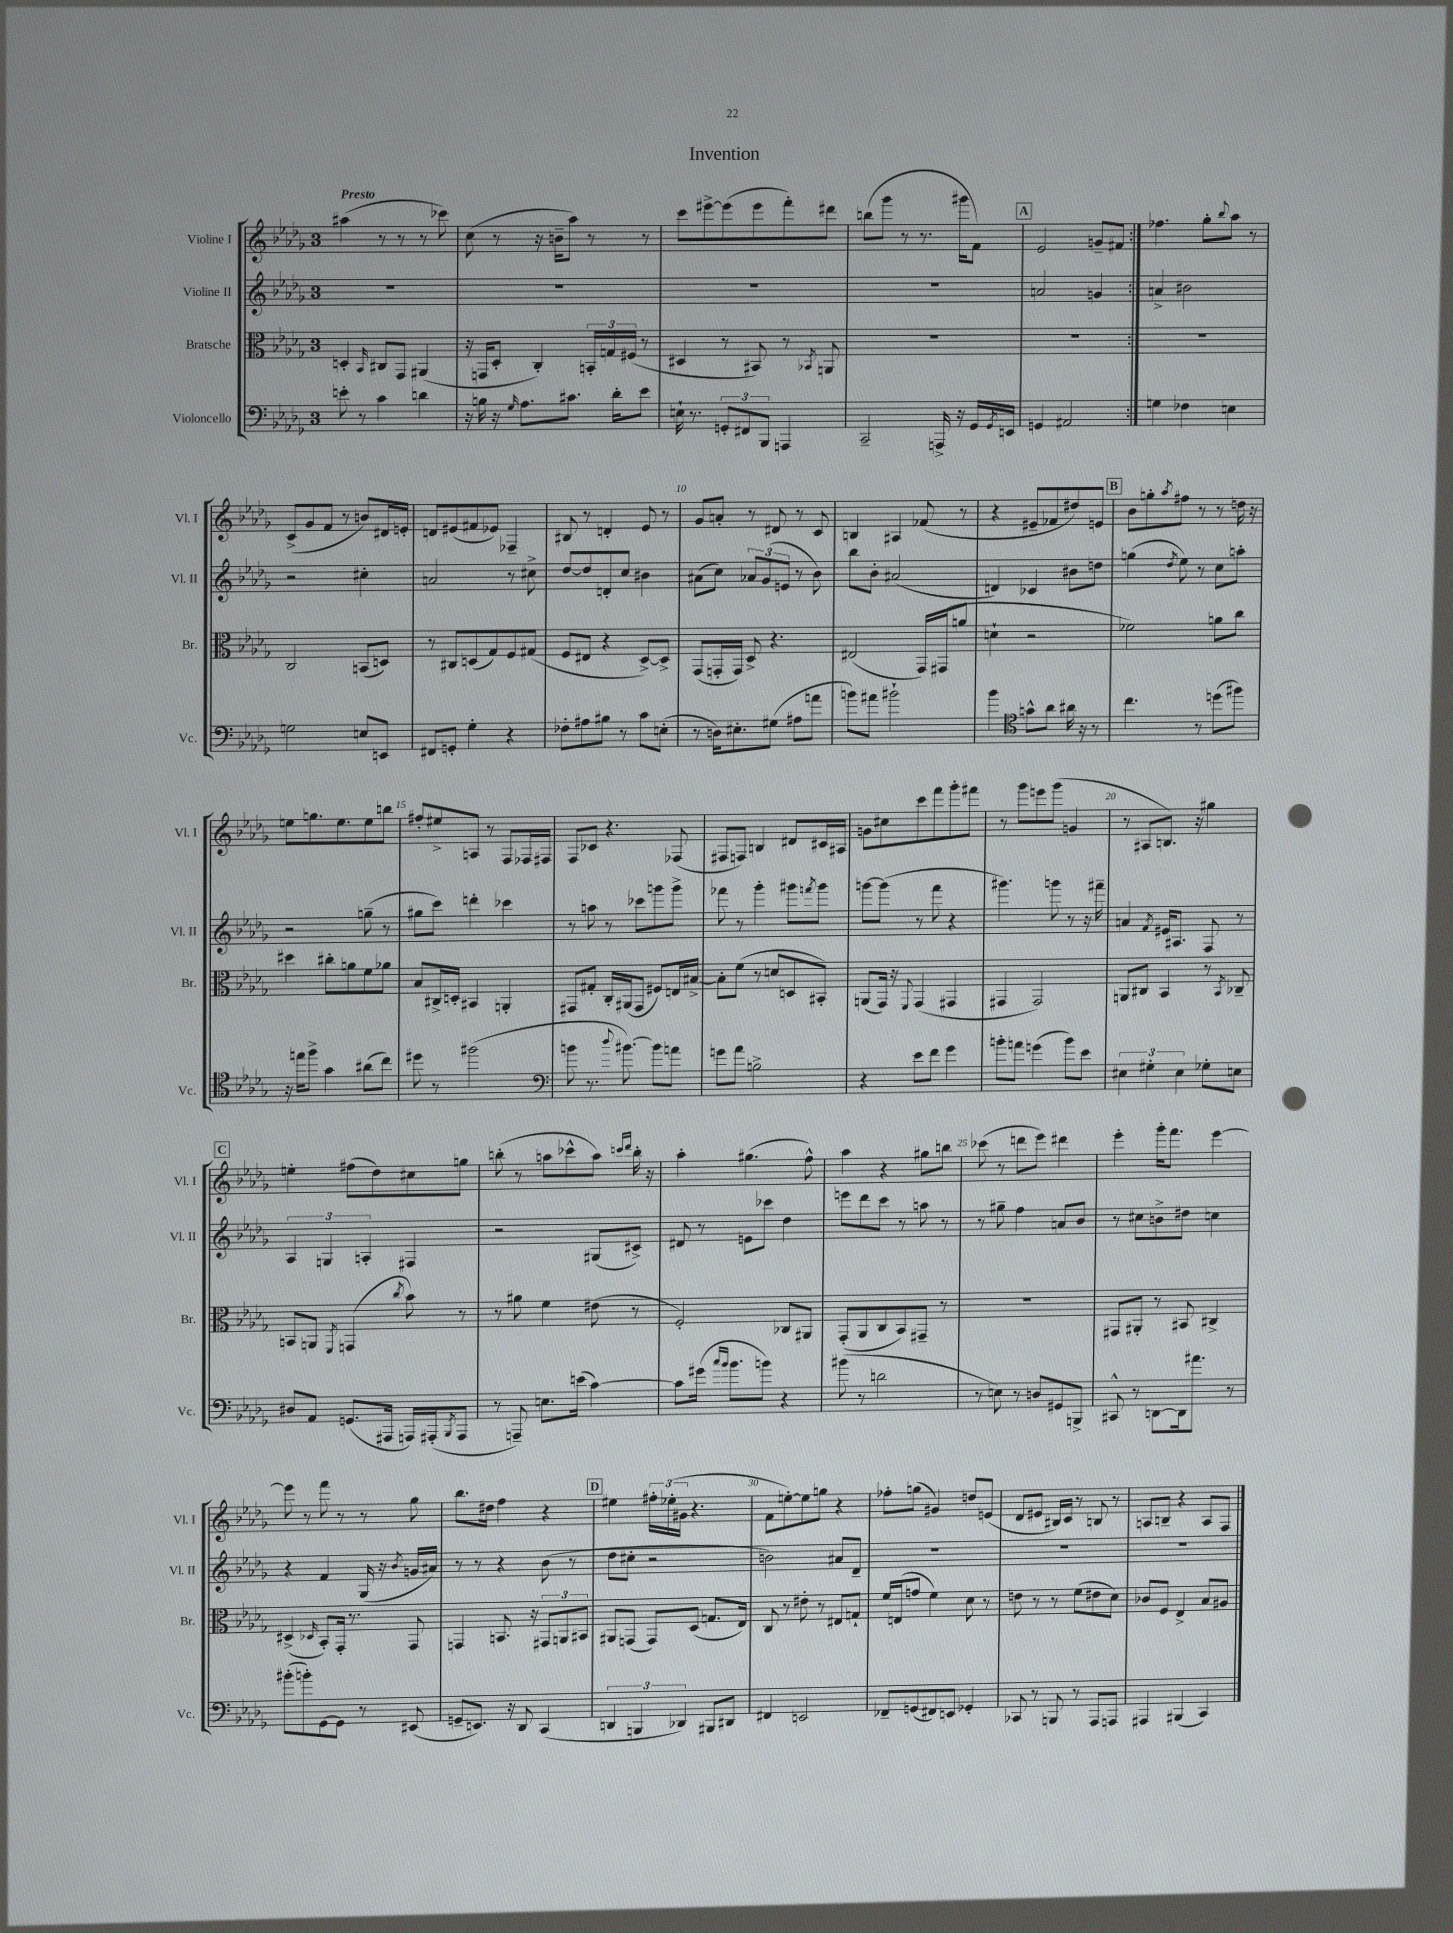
\header { title = "Invention" }
<<
\new StaffGroup <<
\new Staff = "s0" \with { instrumentName = "Violine I" shortInstrumentName = "Vl. I" } {
    \clef treble \key des \major \once \override Staff.TimeSignature.style = #'single-digit \time 3/4 \tempo "Presto"
    \repeat volta 2 { ais''4( r8 r8 r8 ces'''8) |
    c''8( r8 r16 b'16-- aes''8) r8 r8 |
    c'''8 eis'''8~-> eis'''8( eis'''8 f'''8-.) dis'''8 |
    b''8( ges'''8 r8 r8. gis'''16 f'8) |
    \mark \markup { \box "A" } ees'2 g'8-- fis'8 | }
    fes''4. ges''8-. \appoggiatura { bes''8 } aes''8 r8 |
    c'8->( ges'8 f'8 r8 b'8) dis'16 e'16-. |
    d'8 eis'8( fis'8 ees'8) fes4-- |
    bis8 r8 d'4-. ees'8 r8 |
    ges'8 a'8-. r8 dis'8 r8 c'8 |
    b4 ais4 fes'8( r8 |
    r4 eis'8-- fes'8 dis''8) e'8 |
    \mark \markup { \box "B" } bes'8 g''8-. \acciaccatura { aes''8 } fis''8 r8 r8 d''16 r16 |
    e''8 g''8. e''8. e''8 b''8 |
    fis''8-. eis''8-> a8 r8 f8 fes16 fis16 |
    f8 ces'8 r4. fes8( |
    fis8 f8) b4 dis'8 cis'16 ais16 |
    g'8 cis''8 c'''8 f'''8 ges'''8-. fis'''8 |
    r8 ges'''8 e'''8 ges'''8( g'4 |
    r8 ais8 b8.) r16 gis''4 |
    \mark \markup { \box "C" } e''4-. fis''8( des''8) cis''8 g''8 |
    b''8-.( r8 a''8 ces'''8-^ a''8) \grace { c'''16 des'''16 } b''16-. r16 |
    aes''4-. gis''4.( f''8-^) |
    aes''4 r4 gis''8 b''8 |
    ces'''8( r8 d'''8 ees'''8) dis'''4 |
    ees'''4-. ges'''16-. f'''8. ees'''4~ |
    ees'''8 r8 f'''8 r8 r8 ges''8 |
    bes''8. dis''16 f''4 r4 |
    \mark \markup { \box "D" } eis''4 \tuplet 3/2 { fis''16-. ees''16-.( gis'16 } r4. |
    f'8 e''8~-.) e''8 g''8 r4 |
    fes''8-. g''8( gis'4) d''8 e'8( |
    des'8 eis'8 bis16) c'16 r8 b8 r8 |
    a8 b8-- r4 a8 f8 \bar "|." |
}
\new Staff = "s1" \with { instrumentName = "Violine II" shortInstrumentName = "Vl. II" } {
    \clef treble \key des \major \once \override Staff.TimeSignature.style = #'single-digit \time 3/4
    \repeat volta 2 { R2. |
    R2. |
    R2. |
    R2. |
    \mark \markup { \box "A" } a'2 g'4 | }
    a'4-> bis'2 |
    r2 cis''4-. |
    a'2 r8 cis''8-> |
    des''8~ des''8 d'8-. c''8 bis'4 |
    ais'8( c''8) \tuplet 3/2 { aes'8 ges'8( e'8 } r8 bes'8) |
    bes''8 bes'8-. ais'2( |
    d'4) ces'4 bis'8 d''8 |
    \mark \markup { \box "B" } g''4( \acciaccatura { des''8 } ees''8) r8 c''8 a''8-. |
    r2 g''8--( r8 |
    gis''8 c'''8) d'''4-. ces'''4 |
    r8 a''8 r8 ces'''8 g'''8 g'''8-> |
    fes'''8 r8 ges'''4-. gis'''8 \acciaccatura { f'''8 } gis'''8 |
    g'''8~ g'''8( r8 f'''8 r4 |
    gis'''4.) g'''8 r8 r16 fis'''16-- |
    a'4 \acciaccatura { f'8 } eis'16 ais8. f8 r8 |
    \mark \markup { \box "C" } \tuplet 3/2 { aes4 g4 a4-. } fis4 |
    r2 gis8( cis'8->) |
    dis'8 r8 e'8 ces'''8 des''4 |
    e'''8 des'''8 c'''8 r8 a''8 r8 |
    r8 gis''8-- f''4 a'8 bes'8 |
    r8 cis''8 b'8-> dis''8 c''4 |
    r4 f'4 ges16( r16 \acciaccatura { bes'8 } g'16 ais'16) |
    r8 r8 r4 bes'8( r8 |
    \mark \markup { \box "D" } des''8 cis''8-. r2 |
    b'2) ais'8 des'8-- |
    R2. |
    R2. |
    R2. \bar "|." |
}
\new Staff = "s2" \with { instrumentName = "Bratsche" shortInstrumentName = "Br." } {
    \clef alto \key des \major \once \override Staff.TimeSignature.style = #'single-digit \time 3/4
    \repeat volta 2 { d4-. \grace { bes,16 } cis8 ges,8 ais,4( |
    r16 g,16 des8-. c4-.) \tuplet 3/2 { b,16-. g16 fis16( } r8 |
    dis4 r8 bis,8) r8 \acciaccatura { bes,8 } a,8 |
    R2. |
    \mark \markup { \box "A" } R2. | }
    R2. |
    c2 b,8( d8) |
    r8 cis8 d8( ges8) f8 gis8( |
    f8 eis8 r4 des8~->) des8-> |
    ges,8( g,16-. g,16) des8-> r4. |
    eis2( ges,16) gis,16( a'8 |
    d'4-! r2 |
    \mark \markup { \box "B" } fes'2) a'8 c''8 |
    dis''4 cis''8-. a'8 f'8 aes'8 |
    bes8 cis16-> d16-. bis,4 a,4-. |
    gis,8 gis8-. c16-. ais,16( gis,8 fis8) e16 bis16~-> |
    bis8-. f'8( r8 d'8 d8 bis,8-.) |
    a,8( ges,16) r16 \appoggiatura { f,8 } ges,4( gis,4 |
    gis,4 gis,2) |
    a,8 cis8 bes,4 r8 \acciaccatura { bes,8 } ces8-- |
    \mark \markup { \box "C" } b,8 a,8 \acciaccatura { f,8 } g,4( \acciaccatura { c''8 } bes'8) r8 |
    r8 ais'8 f'4 eis'8( r8 |
    f2-.) ces8 ais,8 |
    ges,8-.( aes,8 c8 bes,8) gis,8-- r8 |
    R2. |
    gis,8 ais,8-. r8 bis,8 cis4-> |
    dis4->( \grace { des16 } bes,8-.) ges,16-. r8. ges,8 |
    g,4 b,8. r16 \tuplet 3/2 { gis,8 a,8 bis,8 } |
    \mark \markup { \box "D" } ais,8 g,8( g,8) des8( g8. ees16) |
    c8 r8 eis'8-. r8 eis8 g8-! |
    f'16 e16( g'8 f'4) des'8 r8 |
    e'8 r8 r8 f'8( eis'8 des'8) |
    ces'8 f8 ees4-> bes8 ais8 \bar "|." |
}
\new Staff = "s3" \with { instrumentName = "Violoncello" shortInstrumentName = "Vc." } {
    \clef bass \key des \major \once \override Staff.TimeSignature.style = #'single-digit \time 3/4
    \repeat volta 2 { e'8-. r8 c'4 d'4 |
    r16 b16 r16 \grace { ges16 } aes8. cis'8. des'16-. ees'8 |
    e16-! r8. \tuplet 3/2 { g,8-. fis,8 bes,,8 } a,,4 |
    c,2-- a,,16-> r16 ges,16 \acciaccatura { ges,8 } e,16 |
    \mark \markup { \box "A" } g,4 ais,2 | }
    g4 fes4 e4 |
    g2 e8 e,8 |
    fis,8 g,8-. ges4-. r4 |
    fes8-. ais8 bis8 r8 c'8 e8-.( |
    r8 d16) eis8.-. gis8( ais8 a'8 |
    b'8) ais'8 bis'2-! |
    bes'4 \clef tenor g'8-^ aes'8 ais'16 r16 r8 |
    \mark \markup { \box "B" } c''4. r8 d''8( fis''8) |
    r16 e''16 f''8-> ges'4 ais'8( c''8) |
    dis''8 r8 fis''2( |
    \clef bass b'8 r8. \appoggiatura { des''8 } bis'8.~) bis'8 a'8 |
    g'8 aes'8 b2-> |
    r4 ees'8 f'8 ges'4 |
    b'8-. a'8 g'4( b'8) ees'8 |
    \tuplet 3/2 { eis4 gis4-. eis4 } ges8-. e8 |
    \mark \markup { \box "C" } dis8 aes,8 g,8.( ais,,16 a,,16) ais,,16-.( \acciaccatura { bes,,8 } ais,,8 |
    r8 a,,8--) e8. e'16( c'4~) |
    c'8 gis'16( \grace { c''16 bes'16 } bes'8. b'8) r4 |
    bis'8( r8 d'2 |
    r8 e8) r8 d8 gis,8 b,,8-> |
    cis,8-^ r8 d,8~ d,16 ais'8. r8 |
    bis'8-.( b'8-.) ges,8~ ges,8 r8 eis,8( |
    g,8-- e,8.) r16 des,8 c,4( |
    \mark \markup { \box "D" } \tuplet 3/2 { d,4 b,,4 des,4) } bis,,8 dis,8 |
    fis,4 e,2 |
    fes,8-- g,8( fis,8) e,8 ges,4-. |
    ces,8 r8 b,,8 r8 aes,,8 a,,8 |
    ais,,4 bis,,4( c,4) \bar "|." |
}
>>
>>
\layout { \context { \Score \override BarNumber.break-visibility = ##(#f #t #t) barNumberVisibility = #(every-nth-bar-number-visible 5) } }
